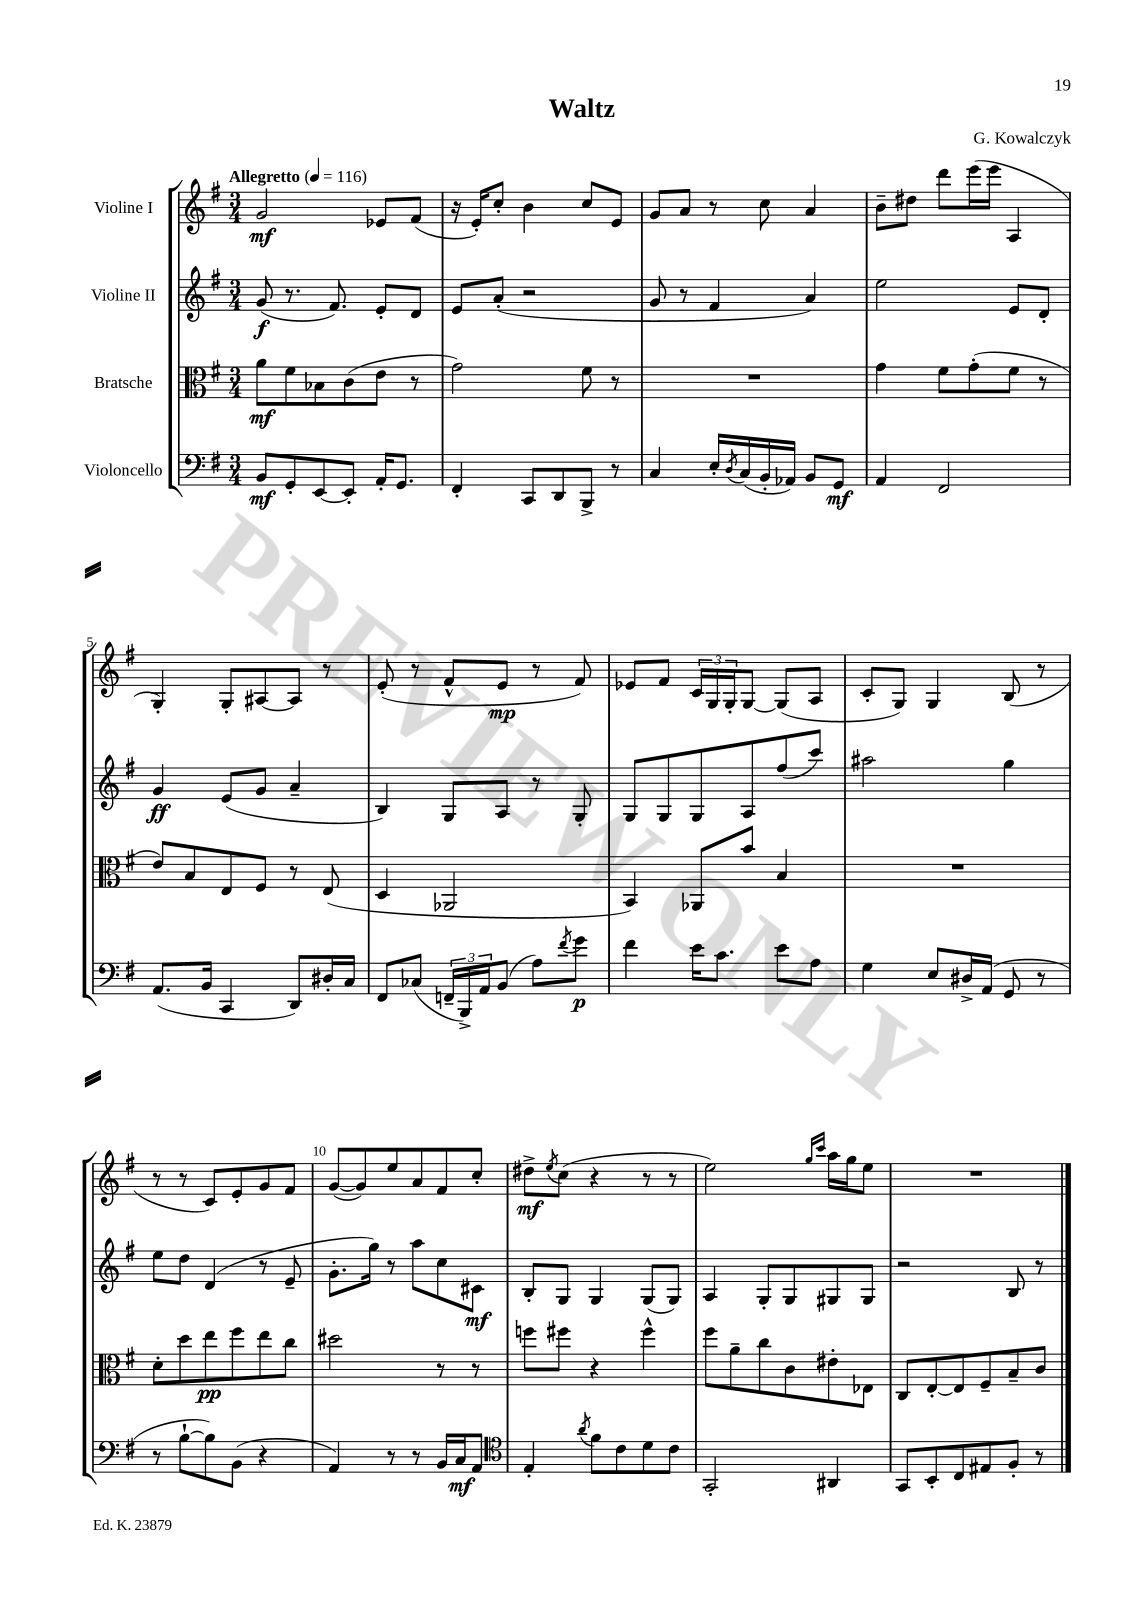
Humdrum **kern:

**kern	**kern	**kern	**kern
*staff4	*staff3	*staff2	*staff1
*clefF4	*clefC3	*clefG2	*clefG2
*k[f#]	*k[f#]	*k[f#]	*k[f#]
*M3/4	*M3/4	*M3/4	*M3/4
*MM116	*MM116	*MM116	*MM116
8BB	8a	(8g	2g
8GG'	8f#	8.r	.
[8EE	8B-	.	.
.	.	8.f#)	.
8EE']	(8c	.	.
16AA'	8e	8e'	8e-
8.GG	.	.	.
.	8r	8d	(8f#
=	=	=	=
4FF#'	2g)	8e	16r
.	.	.	16e')
.	.	(8a'	8cc'
8CC	.	2r	4b
8DD	.	.	.
8BBB^	8f#	.	8cc
8r	8r	.	8e
=	=	=	=
4C	2.r	8g	8g
.	.	8r	8a
16E'	.	4f#	8r
8qD	.	.	.
(16C	.	.	.
16BB'	.	.	8cc
16AA-)	.	.	.
8BB	.	4a)	4a
8GG	.	.	.
=	=	=	=
4AA	4g	2ee	8b~
.	.	.	8dd#
2FF#	8f#	.	8ddd
.	(8g'	.	(16eee
.	.	.	16eee
.	8f#	8e	4A
.	8r	8d'	.
=	=	=	=
(8.AA	8e)	4g	4G')
.	8B	.	.
16BB	.	.	.
4CC	8E	(8e	8G'
.	8F#	8g	[8A#
8DD)	8r	4a~	8A#]
16D#'	(8E	.	8r
16C	.	.	.
=	=	=	=
8FF#	4D	4B)	(8e'
(8C-	.	.	8r
24FF~	2AA-	8G	8f#^^
24BBB^)	.	.	.
24AA	.	.	.
(8BB	.	8A	8e
8A)	.	8r	8r
8qf#	.	.	.
8g	.	8G'	8f#)
=	=	=	=
4f#	4BB)	8G	8e-
.	.	8G	8f#
16e	8AA-	8G	24c
.	.	.	24G
8.c	.	.	.
.	.	.	24G'
.	8b	8A	[8G
8e	4B	(8ff#	(8G]
8A	.	8ccc)	8A
=	=	=	=
4G	2.r	2aa#	8c'
.	.	.	8G)
8E	.	.	4G
16D#^	.	.	.
(16AA	.	.	.
8GG	.	4gg	(8B
8r	.	.	8r
=	=	=	=
8r	8d'	8ee	8r
[8B`	8dd	8dd	8r
8B])	8ee	(4d	8c)
(8BB	8ff#	.	8e'
4r	8ee	8r	8g
.	8cc	8e~	8f#
=	=	=	=
4AA)	2dd#	8.g'	([8g
.	.	.	8g])
.	.	16gg)	.
8r	.	8r	8ee
8r	.	8aa	8a
16BB	8r	8cc	8f#
16C	.	.	.
8AA	8r	8c#	8cc'
=	=	=	=
*clefC4	*	*	*
4E'	8ff	8B'	8dd#^
.	.	.	8qee
.	8ff#	8G	(8cc
8qa	.	.	.
8f#	4r	4G	4r
8c	.	.	.
8d	4ff#^^	(8G	8r
8c	.	8G)	8r
=	=	=	=
2GG'	8ff#	4A	2ee)
.	8a~	.	.
.	8cc	8G'	.
.	8c	8G	.
.	.	.	16qqgg
.	.	.	16qqccc
4AA#	8e#'	8G#	16aa
.	.	.	16gg
.	8E-	8G#	8ee
=	=	=	=
8GG	8C	2r	2.r
8BB'	[8E'	.	.
8C	8E]	.	.
8E#	8F#~	.	.
8F#'	8B~	8B	.
8r	8c	8r	.
==	==	==	==
*-	*-	*-	*-
